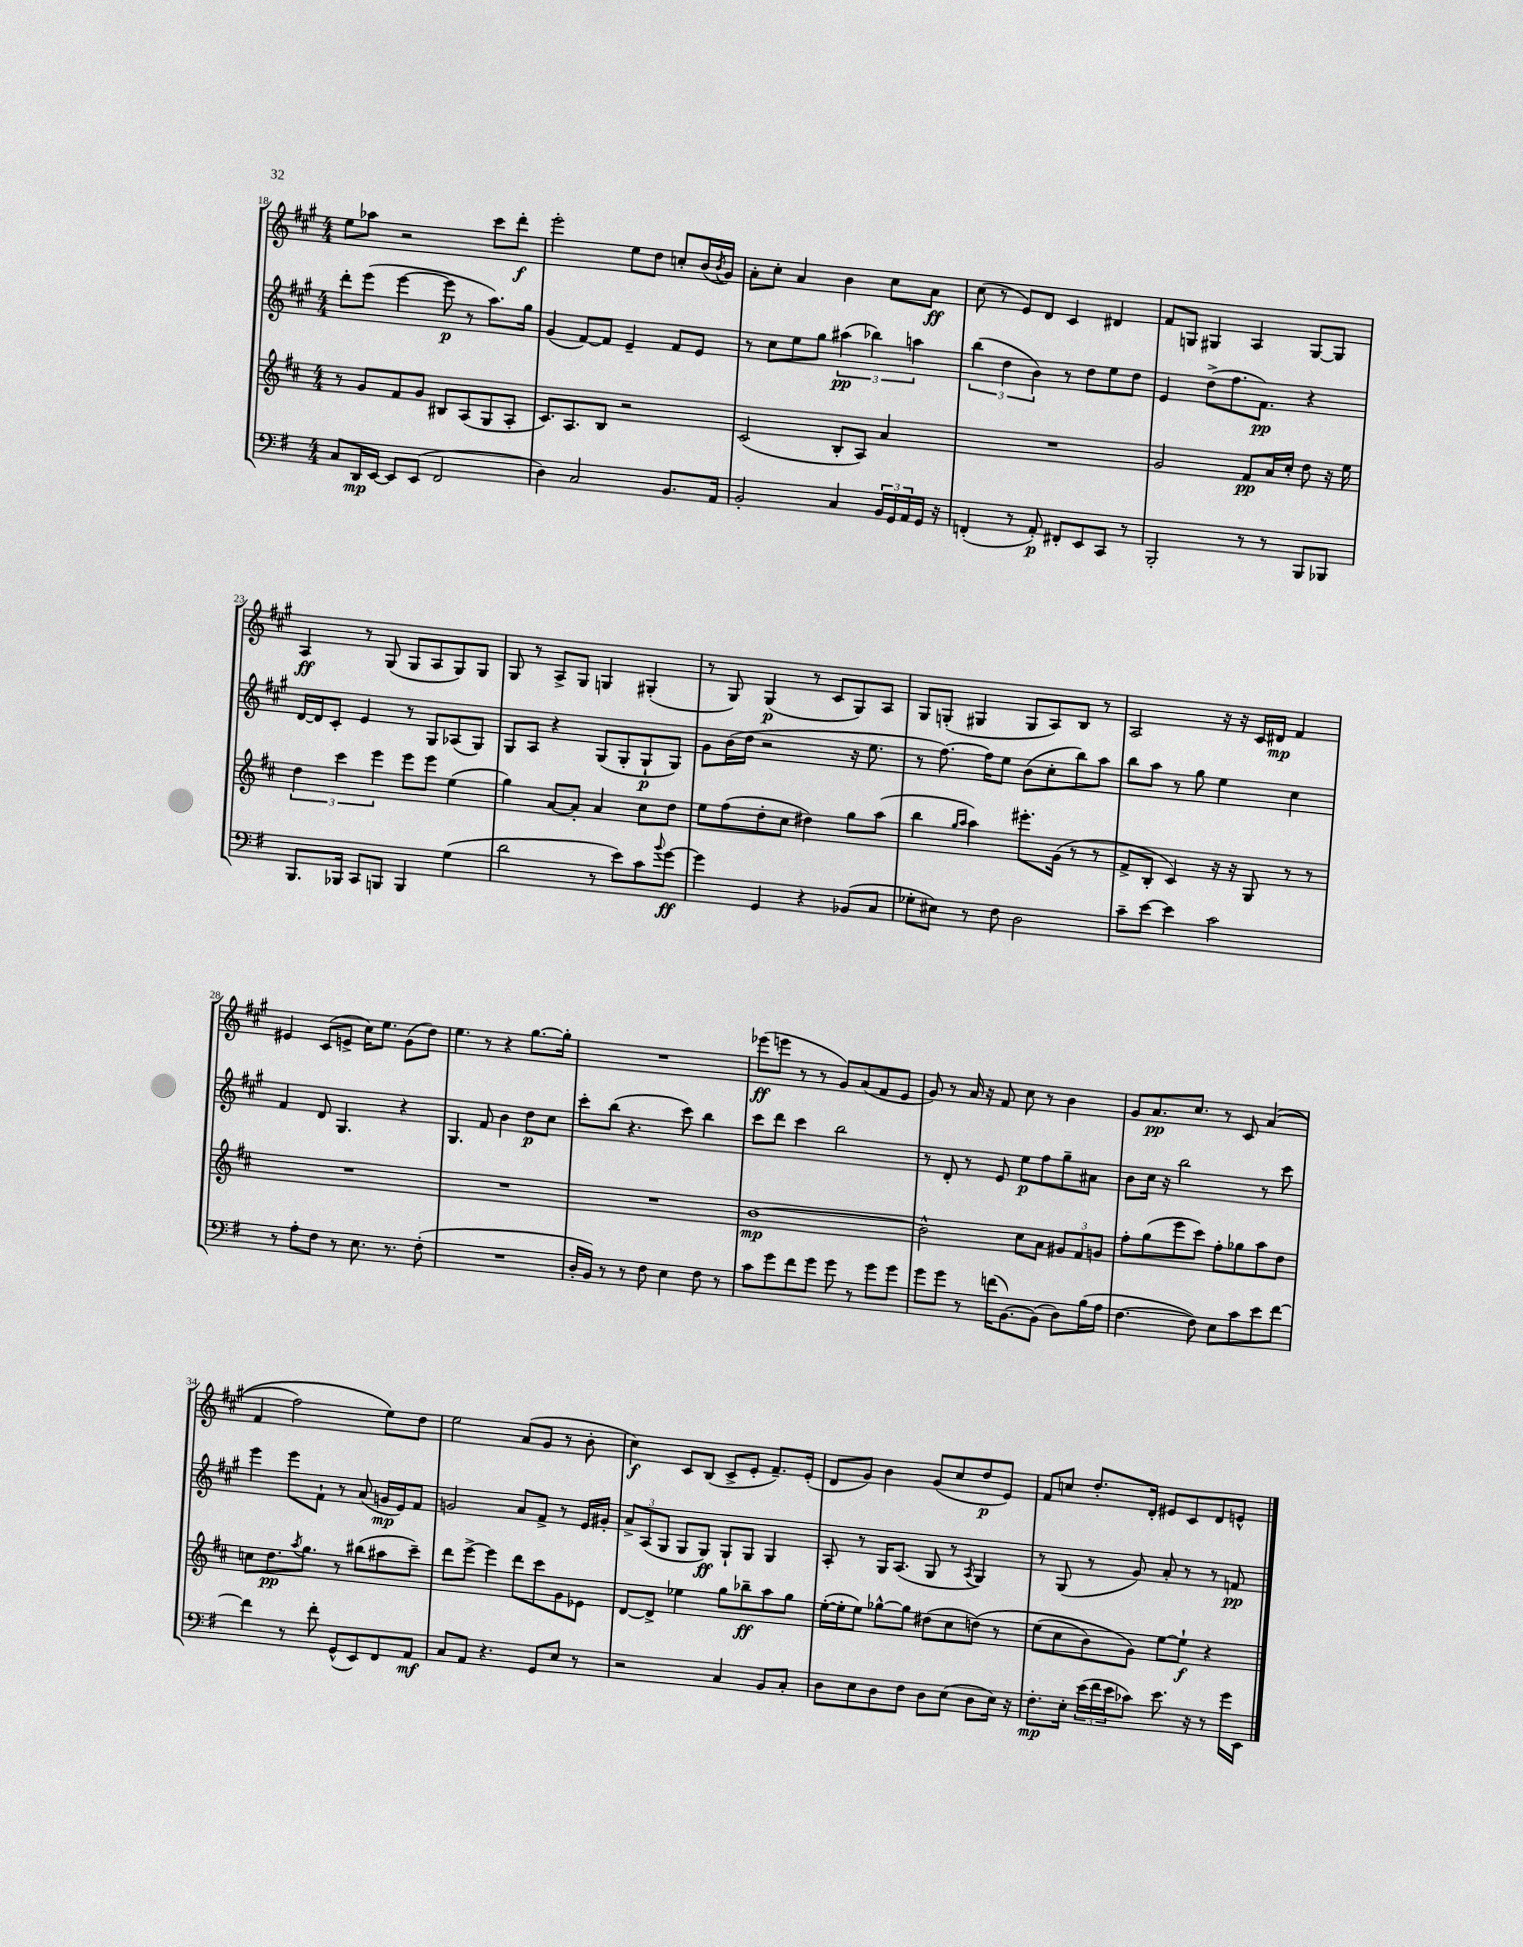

**kern	**kern	**kern	**kern
*staff4	*staff3	*staff2	*staff1
*clefF4	*clefG2	*clefG2	*clefG2
*k[f#]	*k[f#c#]	*k[f#c#g#]	*k[f#c#g#]
*M4/4	*M4/4	*M4/4	*M4/4
8C	8r	8ddd'	8ee
16DD	8g	(8eee	8aa-
[16EE	.	.	.
8EE]	8f#	[4eee	2r
(8EE	8g	.	.
2FF#	8B#	8eee]	.
.	(8A	8r	.
.	8G	8.aa)	8ccc#
.	8A'	.	8ddd'
.	.	16gg#	.
=	=	=	=
4D)	8.c#)	(4g#	2eee'
.	8.A	.	.
2C	.	[8f#)	.
.	8B	8f#]	.
.	2r	4e~	8ee
.	.	.	8dd
8.BB	.	8f#	8cc'
.	.	8e	(16b
.	.	.	8qb
16AA	.	.	16g#)
=	=	=	=
2BB'	(2c#	8r	8a'
.	.	8cc#	8cc#'
.	.	8ee	4a
.	.	8gg#	.
4C	8B'	(6aa#	4b
.	8A)	.	.
.	.	6bb-)	.
24BB	4a	.	8cc#
24GG	.	.	.
24AA	.	6aa	.
16GG	.	.	8a
16r	.	.	.
=	=	=	=
(4FF'	1r	(6bb	(8cc#
.	.	.	8r
.	.	6dd	.
8r	.	.	8e)
.	.	6b)	.
8AA')	.	.	8d
8FF#'	.	8r	4c#
8EE	.	8dd	.
8CC	.	8ee	4d#
8r	.	8dd	.
=	=	=	=
2BBB'	2g	4e	8f#
.	.	.	8G
.	.	(8dd^	4G#
.	.	8.ff#	.
8r	8f#	.	4A
.	.	8.f#)	.
8r	16a	.	.
.	16cc#'	.	.
8BBB	8dd	4r	[8G#
8BBB-	16r	.	8G#]
.	16ee	.	.
=	=	=	=
8.BBB	6dd	[16d	4A
.	.	16d]	.
.	.	8c#'	.
.	6ccc#	.	.
16BBB-	.	.	.
8CC	.	4e	8r
.	6eee	.	.
8BBB	.	.	(8G#
4BBB	8eee	8r	8G#
.	8eee	8G#	8A
(4G	(4ee	(8A-	8G#)
.	.	8G#)	8G#
=	=	=	=
2d	4gg)	8G#	8G#
.	.	8A	8r
.	[8a	4r	8A^
.	8a']	.	8G#
8r	4a	(8G#	4G
8e)	.	8G#'	.
8c	8cc#	8G#`	(4G#'
8qqb	.	.	.
[8g	8dd	8G#)	.
=	=	=	=
4g]	8ee	8g#	8r
.	(8ff#	(16b	8G#)
.	.	16dd	.
4GG	8dd'	2r	(4G#
.	8cc#	.	.
4r	4dd#)	.	8r
.	.	.	8c#
(8BB-	8gg	16r	8G#)
.	.	8.ee	.
8C	(8aa	.	8A
=	=	=	=
8G-'	4bb	8r	8G#
8E#)	.	[8.ff#)	(8G'
.	16qqgg	.	.
.	16qqaa	.	.
8r	4aa)	.	4G#
.	.	16ff#]	.
8F#	.	8ee	.
2D	8.eee#'	(8b	8G#
.	.	8cc#'	8A)
.	(16g	.	.
.	8r	8bb)	8B
.	8r	8aa	8r
=	=	=	=
8c~	8f#^	8bb	2A
[8e	8B'	8aa	.
4e]	4c#)	8r	.
.	.	8gg#	.
2c	16r	4ee	16r
.	16r	.	16r
.	8G	.	16c#
.	.	.	16d#
.	8r	4cc#	4f#
.	8r	.	.
=	=	=	=
8r	1r	4f#	4e#
8A'	.	.	.
8F#	.	8d	(8c#
8r	.	4.G#	8e^
8.E	.	.	16cc#)
.	.	.	8.ee
8.r	.	.	.
.	.	4r	(8g#
(8F#'	.	.	8dd)
=	=	=	=
1r	1r	4.G#	4.ee
.	.	8f#	8r
.	.	4b	4r
.	.	8dd	[8.gg#
.	.	8cc#	.
.	.	.	16gg#']
=	=	=	=
16D'	1r	8ccc#'	1r
16BB)	.	.	.
8r	.	(8bb	.
8r	.	4.r	.
8F#	.	.	.
4E	.	.	.
.	.	8ccc#)	.
8F#	.	4bb	.
8r	.	.	.
=	=	=	=
8c	[1b	8ccc#	(8eee-
8g	.	8ddd	8eee
8f#	.	4ccc#	8r
8g	.	.	8r
8g	.	2bb	8g#)
8r	.	.	(8a
8g	.	.	8f#
8g	.	.	8e
=	=	=	=
8g	2b^^]	8r	8g#)
8g	.	8d'	8r
8r	.	8r	16a
.	.	.	16r
(16f	.	8e	8f#
[8.BB)	.	.	.
.	8cc#	8ee	8cc#
(8BB]	8a	8ff#	8r
8D)	12g#	8gg#~	4b
.	12f#	.	.
(16B	.	8a#	.
.	12g	.	.
16A	.	.	.
=	=	=	=
[4.F#	8ff#'	8b	8g#
.	(8gg	16cc#	8.a
.	.	16r	.
.	8eee	2bb	.
.	.	.	8.cc#
8F#])	8ccc#)	.	.
8E	8ff#'	.	8r
8c	8gg-	.	8c#
8e	8aa	8r	&((4a
[8f#	8dd	8ccc#	.
=	=	=	=
4f#]	8cc	4eee	4f#
.	8.dd	.	.
8r	.	8eee	2ff#)
.	8qaa	.	.
.	8.gg	.	.
8f#'	.	8f#`	.
(8GG^^	8r	8r	.
8EE)	(8bb#	(8a	.
8FF#	8aa#	16g	8ee&)
.	.	16e)	.
8AA	8ccc#~)	8f#	8dd
=	=	=	=
8C	8ddd	2g	2ee
8AA	[8eee^	.	.
4.r	4eee]	.	.
.	8ddd	8a	(8a
8GG	8ccc#	8f#^	8g#
8E	8g	8r	8r
8r	8e-	16e	8b'
.	.	16g#'	.
=	=	=	=
2r	[8d	12a^	4cc#)
.	.	(12A	.
.	8d^]	.	.
.	.	12G#	.
.	4ee-	8G#	8c#
.	.	8G#)	(8B
4C	8gg	8G#`	8c#^
.	8bb-~	8G#	8e'
8BB	8aa	4G#	8.f#~)
8C'	8gg	.	.
.	.	.	(16e'
=	=	=	=
8D	([16ee'	8A'	8d
.	16ee']	.	.
8E	8ee)	8r	8g#)
8D	[8gg-^^	16G#	4b
.	.	(8.A	.
8F#	8gg-]	.	.
8D	(8dd#	8G#	(8g#
(8E	8cc#	8r	8cc#
.	.	8qA	.
8D	&(8dd)	4G#)	8dd
16E)	8r	.	8e)
16r	.	.	.
=	=	=	=
8.F#'	(8ee	8r	8f#
.	8cc#	(8G#	8cc
16E'	.	.	.
(24e	8b)	8r	8.dd'
24f#	.	.	.
24e	.	.	.
8c-)	8g&)	8g#)	.
.	.	.	16d'
8.e	[8ee	8a'	8e#
.	8ee`]	8r	8c#
16r	.	.	.
8r	4r	8r	8d
16g	.	8f	8e^^
16EE	.	.	.
==	==	==	==
*-	*-	*-	*-
